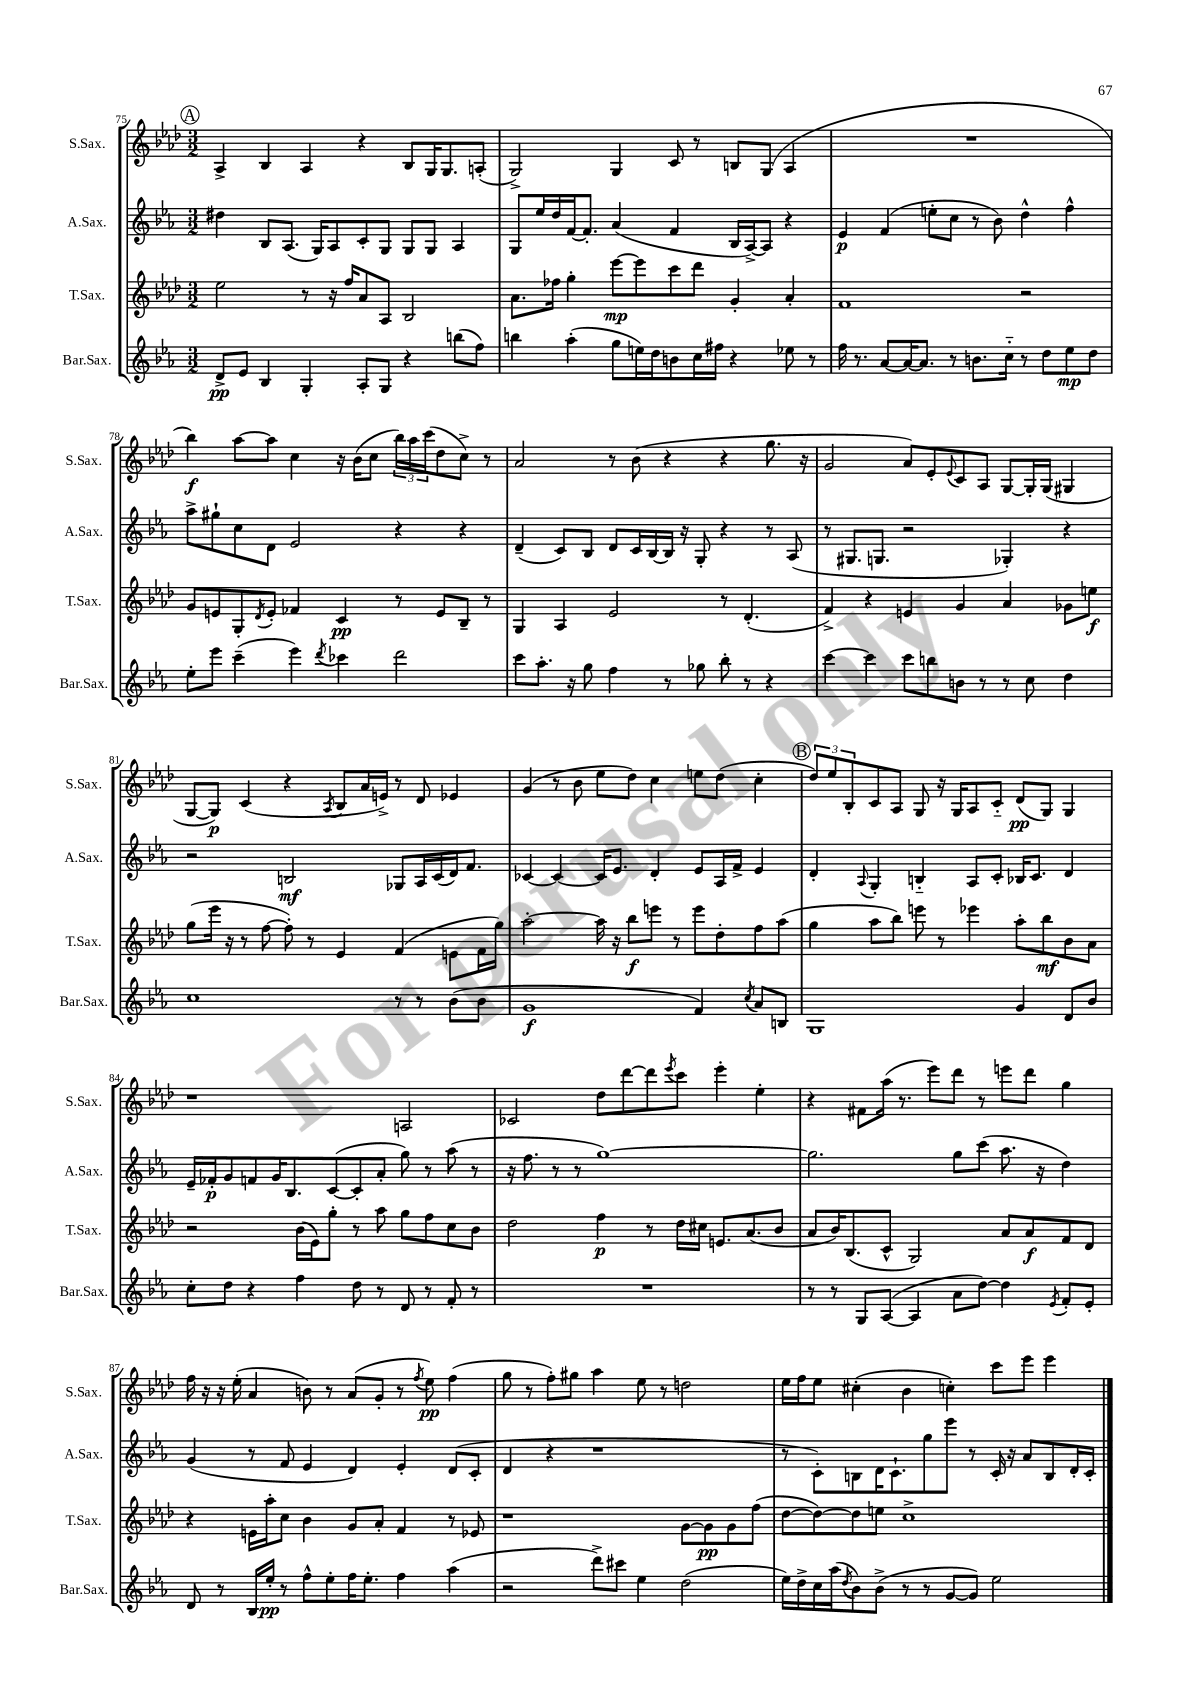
<<
\new StaffGroup <<
\new Staff = "s0" \with { instrumentName = "S.Sax." shortInstrumentName = "S.Sax." } {
    \clef treble \key aes \major \numericTimeSignature \time 3/2
    \mark \markup { \circle "A" } aes4-> bes4 aes4 r4 bes8 g16 g8. a8-.( |
    g2->) g4 c'8 r8 b8 g8( aes4 |
    R1. |
    bes''4\f) aes''8~ aes''8 c''4 r16 bes'16( c''8 \tuplet 3/2 { bes''16) aes''16 c'''16( } des''8 c''8->) r8 |
    aes'2 r8 bes'8( r4 r4 g''8. r16 |
    g'2 aes'8) ees'8-. \appoggiatura { ees'8 } c'8 aes8 g8~ g16-. g16( gis4 |
    g8~ g8\p) c'4( r4 \acciaccatura { aes8 } bes8 aes'16 e'16->) r8 des'8 ees'4 |
    g'4( r8 bes'8 ees''8 des''8) c''4 e''8 des''8( c''4-. |
    \mark \markup { \circle "B" } \tuplet 3/2 { des''8) ees''8 bes8-. } c'8 aes8 g8 r16 g16 aes8 c'8-_ des'8\pp( g8) g4 |
    r1 a2 |
    ces'2 des''8 des'''8~ des'''8 \acciaccatura { ees'''8 } c'''8 ees'''4-. ees''4-. |
    r4 fis'8 aes''16( r8. ees'''8) des'''8 r8 e'''8 des'''8 g''4 |
    f''16 r16 r16 ees''16-.( aes'4 b'8) r8 aes'8( g'8-. r8 \acciaccatura { f''8 } ees''8\pp) f''4( |
    g''8 r8 f''8-.) gis''8 aes''4 ees''8 r8 d''2 |
    ees''16 f''16 ees''8 cis''4-.( bes'4 c''4-.) c'''8 ees'''8 ees'''4 \bar "|." |
}
\new Staff = "s1" \with { instrumentName = "A.Sax." shortInstrumentName = "A.Sax." } {
    \clef treble \key ees \major \numericTimeSignature \time 3/2
    \mark \markup { \circle "A" } dis''4 bes8 aes8.( g16) aes8 c'8-. g8 g8 g8 aes4 |
    g8 ees''16 d''16 f'16~ f'8.-. aes'4( f'4 bes16 aes16~->) aes8 r4 |
    ees'4\p f'4( e''8-. c''8 r8 bes'8) d''4-^ f''4-^ |
    aes''8-> gis''8-! c''8 d'8 ees'2 r4 r4 |
    d'4--( c'8) bes8 d'8 c'16 bes16~ bes16 r16 g8-. r4 r8 aes8( |
    r8 gis8. g8. r2 ges4-.) r4 |
    r2 b2\mf ges8 aes16 c'16( d'16) f'8. |
    ces'4~ ces'4~ ces'16 ees'8. d'4-. ees'8 aes16 f'16-> ees'4 |
    \mark \markup { \circle "B" } d'4-. \appoggiatura { aes8 } g4-. b4-_ aes8 c'8-. bes16 c'8. d'4 |
    ees'16-- fes'16-.\p g'8 f'8 g'16 bes8. c'8~( c'8-. aes'8-. g''8) r8 aes''8( r8 |
    r16 f''8. r8 r8 g''1~) |
    g''2. g''8 c'''8( aes''8. r16 d''4) |
    g'4( r8 f'8 ees'4 d'4) ees'4-. d'8( c'8-. |
    d'4 r4 r1 |
    r8 c'8-.) b8 d'16 c'8.-! g''8 ees'''8 r8 c'16-. r16 aes'8 b8 d'16-. c'16-. \bar "|." |
}
\new Staff = "s2" \with { instrumentName = "T.Sax." shortInstrumentName = "T.Sax." } {
    \clef treble \key aes \major \numericTimeSignature \time 3/2
    \mark \markup { \circle "A" } ees''2 r8 r16 f''16 aes'8 aes8 bes2 |
    aes'8. fes''16 g''4-. ees'''8~\mp ees'''8 c'''8 des'''8 g'4-. aes'4-. |
    f'1 r2 |
    g'8 e'8 g8-. \acciaccatura { des'8 } e'8-. fes'4 c'4\pp r8 e'8 bes8-- r8 |
    g4 aes4 ees'2 r8 des'4.-.( |
    f'4->) r4 e'4 g'4 aes'4 ges'8 e''8\f |
    g''8( ees'''16 r16 r8 f''8~ f''8-.) r8 ees'4 f'4( e'8 f'16 g''16) |
    aes''2~-. aes''16 r16 bes''8\f e'''8 r8 e'''8 des''8-. f''8 aes''8( |
    \mark \markup { \circle "B" } g''4 aes''8 bes''8) e'''8 r8 ees'''4 aes''8-. bes''8\mf bes'8 aes'8 |
    r2 bes'16( ees'16) g''8-. r8 aes''8 g''8 f''8 c''8 bes'8 |
    des''2 f''4\p r8 des''16 cis''16 e'8. aes'8.( bes'8 |
    aes'8 bes'16) bes8.( c'8-^ g2) aes'8 aes'8\f f'8 des'8 |
    r4 e'16 aes''16-. c''8 bes'4 g'8 aes'8-. f'4 r8 ees'8 |
    r1 g'8~ g'8\pp g'8 f''8( |
    des''8~ des''8~) des''8 e''8 c''1-> \bar "|." |
}
\new Staff = "s3" \with { instrumentName = "Bar.Sax." shortInstrumentName = "Bar.Sax." } {
    \clef treble \key ees \major \numericTimeSignature \time 3/2
    \mark \markup { \circle "A" } d'8->\pp ees'8 bes4 g4-. aes8-. g8 r4 b''8( f''8) |
    b''4 aes''4-.( g''8 e''16) d''16 b'8 c''16 fis''16 r4 ees''8 r8 |
    f''16 r8. aes'8~ aes'16~ aes'8. r8 b'8. c''16-_ r8 d''8 ees''8\mp d''8 |
    ees''8-. ees'''8 c'''4--( ees'''4) \acciaccatura { d'''8 } ces'''4 d'''2 |
    c'''8 aes''8.-. r16 g''8 f''4 r8 ges''8 bes''8-. r8 r4 |
    c'''4~ c'''4 c'''8 b''8 b'8 r8 r8 c''8 d''4 |
    c''1 r8 r8 bes'8( bes'8 |
    g'1\f f'4) \acciaccatura { c''8 } aes'8 b8 |
    \mark \markup { \circle "B" } g1 g'4 d'8 bes'8 |
    c''8-. d''8 r4 f''4 d''8 r8 d'8 r8 f'8-. r8 |
    R1. |
    r8 r8 g8 aes8~( aes4 aes'8 d''8~) d''4 \acciaccatura { ees'8 } f'8-. ees'8-. |
    d'8 r8 bes16 ees''16-.\pp r8 f''8-^ ees''8-. f''16 ees''8.-. f''4 aes''4( |
    r2 d'''8->) cis'''8 ees''4 d''2( |
    ees''16) d''16-> c''16 aes''16( \acciaccatura { d''8 } bes'8) bes'8->( r8 r8 g'8~ g'8) ees''2 \bar "|." |
}
>>
>>
\layout { \context { \Score currentBarNumber = #75 } }
